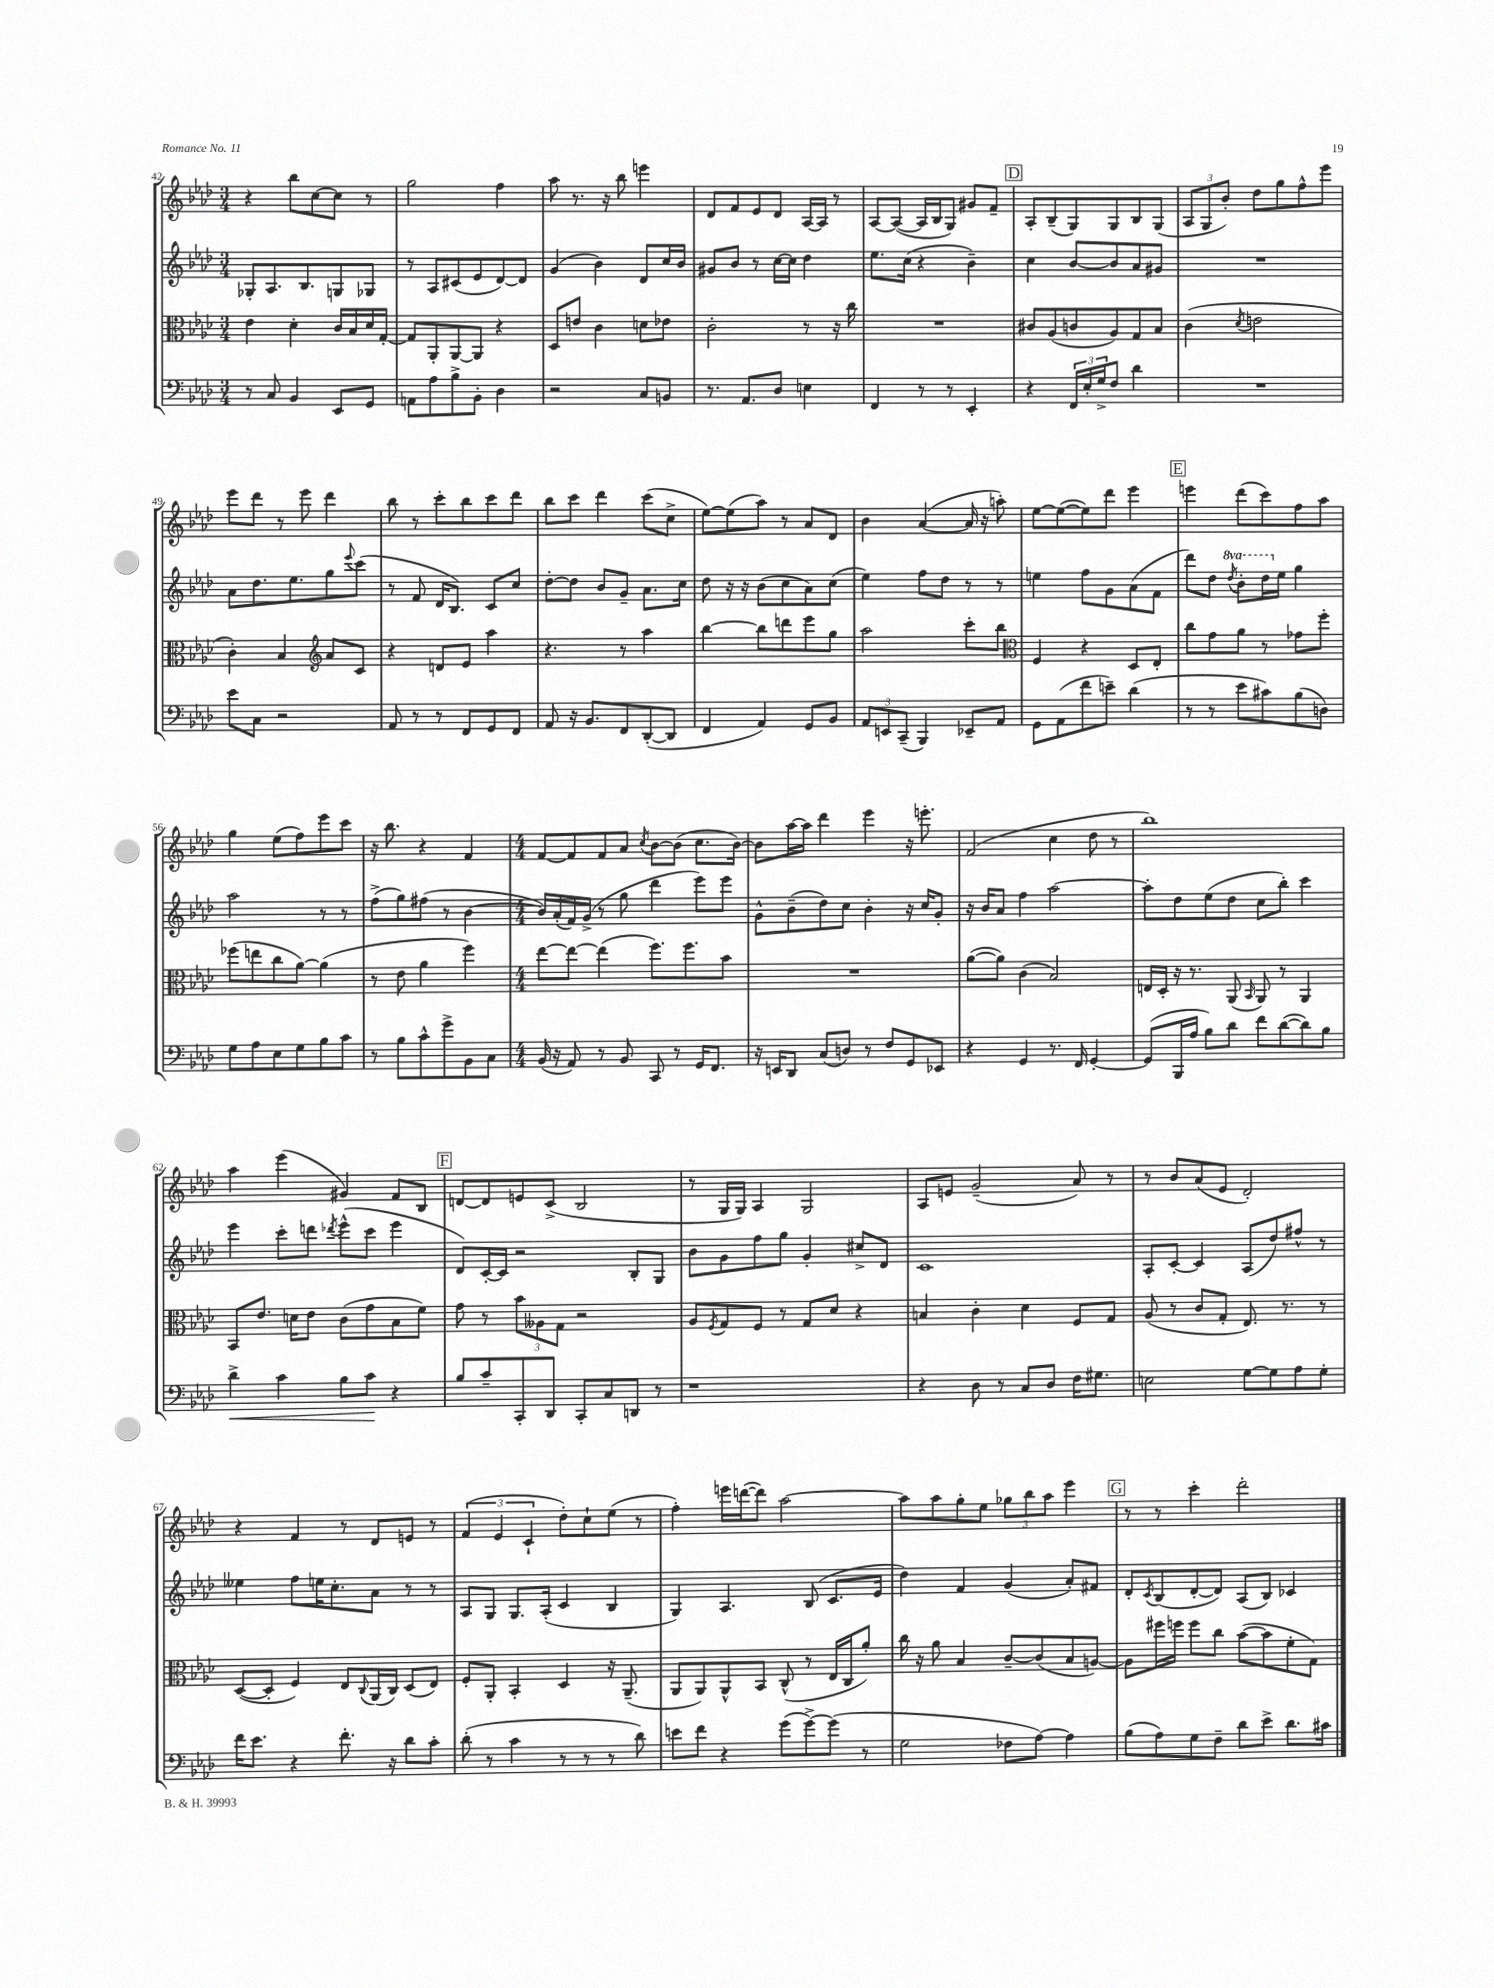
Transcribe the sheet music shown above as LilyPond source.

<<
\new StaffGroup <<
\new Staff = "s0" {
    \clef treble \key aes \major \numericTimeSignature \time 3/4
    r4 bes''8 c''8~ c''8 r8 |
    g''2 f''4 |
    aes''8 r8. r16 bes''8 e'''4 |
    des'8 f'8 ees'8 des'8 aes16~ aes16 r8 |
    aes8~ aes8~( aes16 bes16 g8) gis'8 f'8-- |
    \mark \markup { \box "D" } aes8-. bes8--( g8) g8 bes8 g8( |
    \tuplet 3/2 { aes8 g8 bes'8-.) } des''8 g''8 f''8-^ ees'''8 |
    ees'''8 des'''8 r8 ees'''8 des'''4 |
    bes''8 r8 c'''8-. bes''8 c'''8 des'''8 |
    bes''8 c'''8 des'''4 c'''8( c''8-> |
    ees''8~) ees''8( aes''8) r8 aes'8 des'8 |
    bes'4 aes'4~( aes'16 r16 a''8-.) |
    ees''8~ ees''8~( ees''8) des'''8 ees'''4 |
    \mark \markup { \box "E" } e'''4 des'''8( c'''8) f''8 aes''8 |
    g''4 ees''8( f''8) ees'''8 c'''8 |
    r16 bes''8. r4 f'4 |
    \numericTimeSignature \time 4/4 f'8~ f'8 f'8 aes'8 \acciaccatura { c''8 } bes'8~ bes'8( c''8. bes'16~) |
    bes'8 aes''16~ aes''16 des'''4 ees'''4 r16 e'''8.-. |
    f'2( c''4 des''8 r8 |
    bes''1) |
    aes''4 ees'''4( gis'4) f'8 bes8 |
    \mark \markup { \box "F" } d'8~ d'8 e'8 c'8->( bes2 |
    r8 g16 g16) aes4 g2 |
    aes8 e'8 g'2--( aes'8) r8 |
    r8 bes'8 aes'8( ees'8 des'2-.) |
    r4 f'4 r8 des'8 e'8 r8 |
    \tuplet 3/2 { f'4( ees'4 c'4-! } des''8-.) c''8-! ees''8( r8 |
    f''4-.) e'''16 d'''16~( d'''8) aes''2~ |
    aes''8 aes''8 g''8-. ees''8 \tuplet 3/2 { ges''8 bes''8 aes''8 } ees'''4 |
    \mark \markup { \box "G" } r8 r8 c'''4-. des'''2-. \bar "|." |
}
\new Staff = "s1" {
    \clef treble \key aes \major \numericTimeSignature \time 3/4 \set Staff.ottavationMarkups = #ottavation-simple-ordinals
    ges8-. aes8. bes8. g8 ges8 |
    r8 aes8 cis'8( ees'8 des'8~) des'8 |
    g'4( bes'4) des'8 c''16 bes'16 |
    gis'8 bes'8 r8 c''16~ c''16 des''4 |
    ees''8. c''16( r4 bes'4--) |
    \mark \markup { \box "D" } c''4 bes'8~ bes'8 aes'8 gis'8 |
    R2. |
    aes'8 des''8. ees''8. g''8 \appoggiatura { ees'''8 } c'''8( |
    r8 f'8 des'16 bes8.) c'8 c''8 |
    des''8~-. des''8 bes'8 g'8-- aes'8. c''16 |
    des''8 r16 r16 bes'8( c''8 aes'8) c''8( |
    ees''4) f''8 des''8 r8 r8 |
    e''4 f''8 g'8 aes'8( f'8 |
    \mark \markup { \box "E" } des'''8) des''8 \ottava #1 \acciaccatura { des'''8 } bes''8-. des'''16 \ottava #0 ees''16 g''4 |
    aes''2 r8 r8 |
    f''8->( g''8) fis''8( r8 bes'4~ |
    \numericTimeSignature \time 4/4 bes'16) aes'16-.( f'16) g'16->( r8 g''8 des'''4 ees'''8) ees'''8 |
    g'8-^ bes'8--( des''8) c''8 bes'4-. r16 c''16 g'8-. |
    r16 bes'16 aes'8 f''4 aes''2~ |
    aes''8-. des''8 ees''8( des''8 c''8 bes''8-.) c'''4 |
    ees'''4 c'''8-. d'''8 \acciaccatura { des'''8 } ees'''8-^( c'''8 ees'''4 |
    \mark \markup { \box "F" } des'8) c'16~-. c'16 r2 bes8-. g8 |
    bes'8 g'8 f''8 g''8 g'4-. cis''8-> des'8 |
    c'1 |
    aes8-. c'8~-. c'4 aes8( des''8) fis''8-^ r8 |
    eeses''4 f''8 e''16 c''8.-. aes'8 r8 r8 |
    aes8 g8 g8. aes16-.( c'4 bes4 |
    g4) aes4. bes8( c'8. ees'16 |
    des''4) f'4 g'4( aes'8-.) fis'8 |
    \mark \markup { \box "G" } des'8-. \acciaccatura { c'8 } bes8( des'8~-. des'8) aes8( bes8) ces'4 \bar "|." |
}
\new Staff = "s2" {
    \clef alto \key aes \major \numericTimeSignature \time 3/4
    ees'4 des'4-. c'16 bes16 des'16 g16~-. |
    g8 aes,8-. aes,8~ aes,8 r4 |
    des8 e'8 c'4 d'8 ees'8 |
    c'2-. r8 r16 c''16 |
    R2. |
    \mark \markup { \box "D" } cis'8 aes8( c'8 aes8) g8 bes8 |
    c'4( \acciaccatura { des'8 } e'2 |
    c'4-.) bes4 \clef treble aes'8 c'8 |
    r4 d'8 ees'8 aes''4 |
    r4. r8 aes''4 |
    bes''4~ bes''8 d'''8 ees'''8 g''8 |
    aes''2 c'''8-. bes''8 |
    \clef alto f4 r4 des8 ees8-. |
    \mark \markup { \box "E" } c''8 g'8 aes'8 r8 ges'8 f''8-. |
    fes''8( e''8 c''8 aes'8~) aes'4( |
    r8 ees'8 aes'4 f''4) |
    \numericTimeSignature \time 4/4 ees''8~ ees''8~ ees''4( f''8.) f''8. bes'8 |
    R1 |
    aes'8~( aes'8) c'4( bes2) |
    e16 des16-. r16 r8. aes,8( \grace { bes,16 } aes,8) r8 aes,4 |
    bes,8 ees'8. d'16 ees'8 c'8( g'8 bes8 f'8) |
    \mark \markup { \box "F" } g'8 r8 \tuplet 3/2 { bes'8 aeses8 g8 } r2 |
    aes8 \acciaccatura { f8 } g8 f8 r8 g8 des'8 r4 |
    b4 c'4-. des'4 f8 g8 |
    aes8( r8 c'8 g8-. ees8.) r8. r8 |
    des8~( des8-. f4) ees8 \appoggiatura { c8 } aes,16( c16) des8( ees8) |
    f8-. aes,8-. bes,4-. des4 r16 aes,8.--( |
    aes,8 aes,8) aes,8-^ bes,8 c8-^( r8 ees16 c16 aes'8-.) |
    c''16 r16 aes'8 bes4 c'8~-- c'8( bes8 a8~) |
    \mark \markup { \box "G" } a8 fis''16 f''16 f''8 c''8 bes'8~( bes'8 f'8-. g8) \bar "|." |
}
\new Staff = "s3" {
    \clef bass \key aes \major \numericTimeSignature \time 3/4
    r8 c8 bes,4 ees,8 g,8 |
    a,8 aes8 bes8-> bes,8-. des4 |
    r2 c8 b,8 |
    r8. aes,8. des8 e4 |
    f,4 r8 r8 ees,4-. |
    \mark \markup { \box "D" } r4 \tuplet 3/2 { f,16 ees16-. g16-> } f8 des'4 |
    R2. |
    ees'8 c8 r2 |
    aes,8 r8 r8 f,8 g,8 f,8 |
    aes,8 r16 bes,8. f,8 des,8~-.( des,8 |
    f,4 aes,4) g,8 bes,8 |
    \tuplet 3/2 { aes,8 e,8 c,8--( } bes,,4) ees,8-- aes,8 |
    g,8 aes,8( f'8 e'8--) des'4( |
    \mark \markup { \box "E" } r8 r8 ees'8 cis'8) bes8( d8) |
    g8 aes8 ees8 g8 bes8 c'8 |
    r8 bes8 c'8-^ g'8-> bes,8 c8 |
    \numericTimeSignature \time 4/4 bes,16( r16 aes,8) r8 bes,8 c,8 r8 g,16 f,8. |
    r16 e,16 des,8 c8( d8) r8 f8 g,8 ees,8 |
    r4 g,4 r8. f,16 g,4~-. |
    g,8( bes,,16 aes16 bes8) des'8 f'8 des'8~( des'8) bes8 |
    des'4->\< c'4 bes8 c'8\! r4 |
    \mark \markup { \box "F" } bes8 c'8-- c,8-. des,8 c,8-. c8 d,8 r8 |
    r1 |
    r4 des8 r8 c8 des8 f16 gis8. |
    e2 g8~ g8 aes8 g8-. |
    f'16 ees'8. r4 f'8.-. r16 des'8 c'8-. |
    des'8-.( r8 c'4 r8 r8 r8 des'8) |
    e'8 f'8 r4 g'8( g'8~->) g'8( r8 |
    g2 fes8 aes8~) aes4 |
    \mark \markup { \box "G" } bes8( aes8) g8 f8-- des'8 ees'8-> des'8. cis'16 \bar "|." |
}
>>
>>
\layout { \context { \Score currentBarNumber = #42 } }
